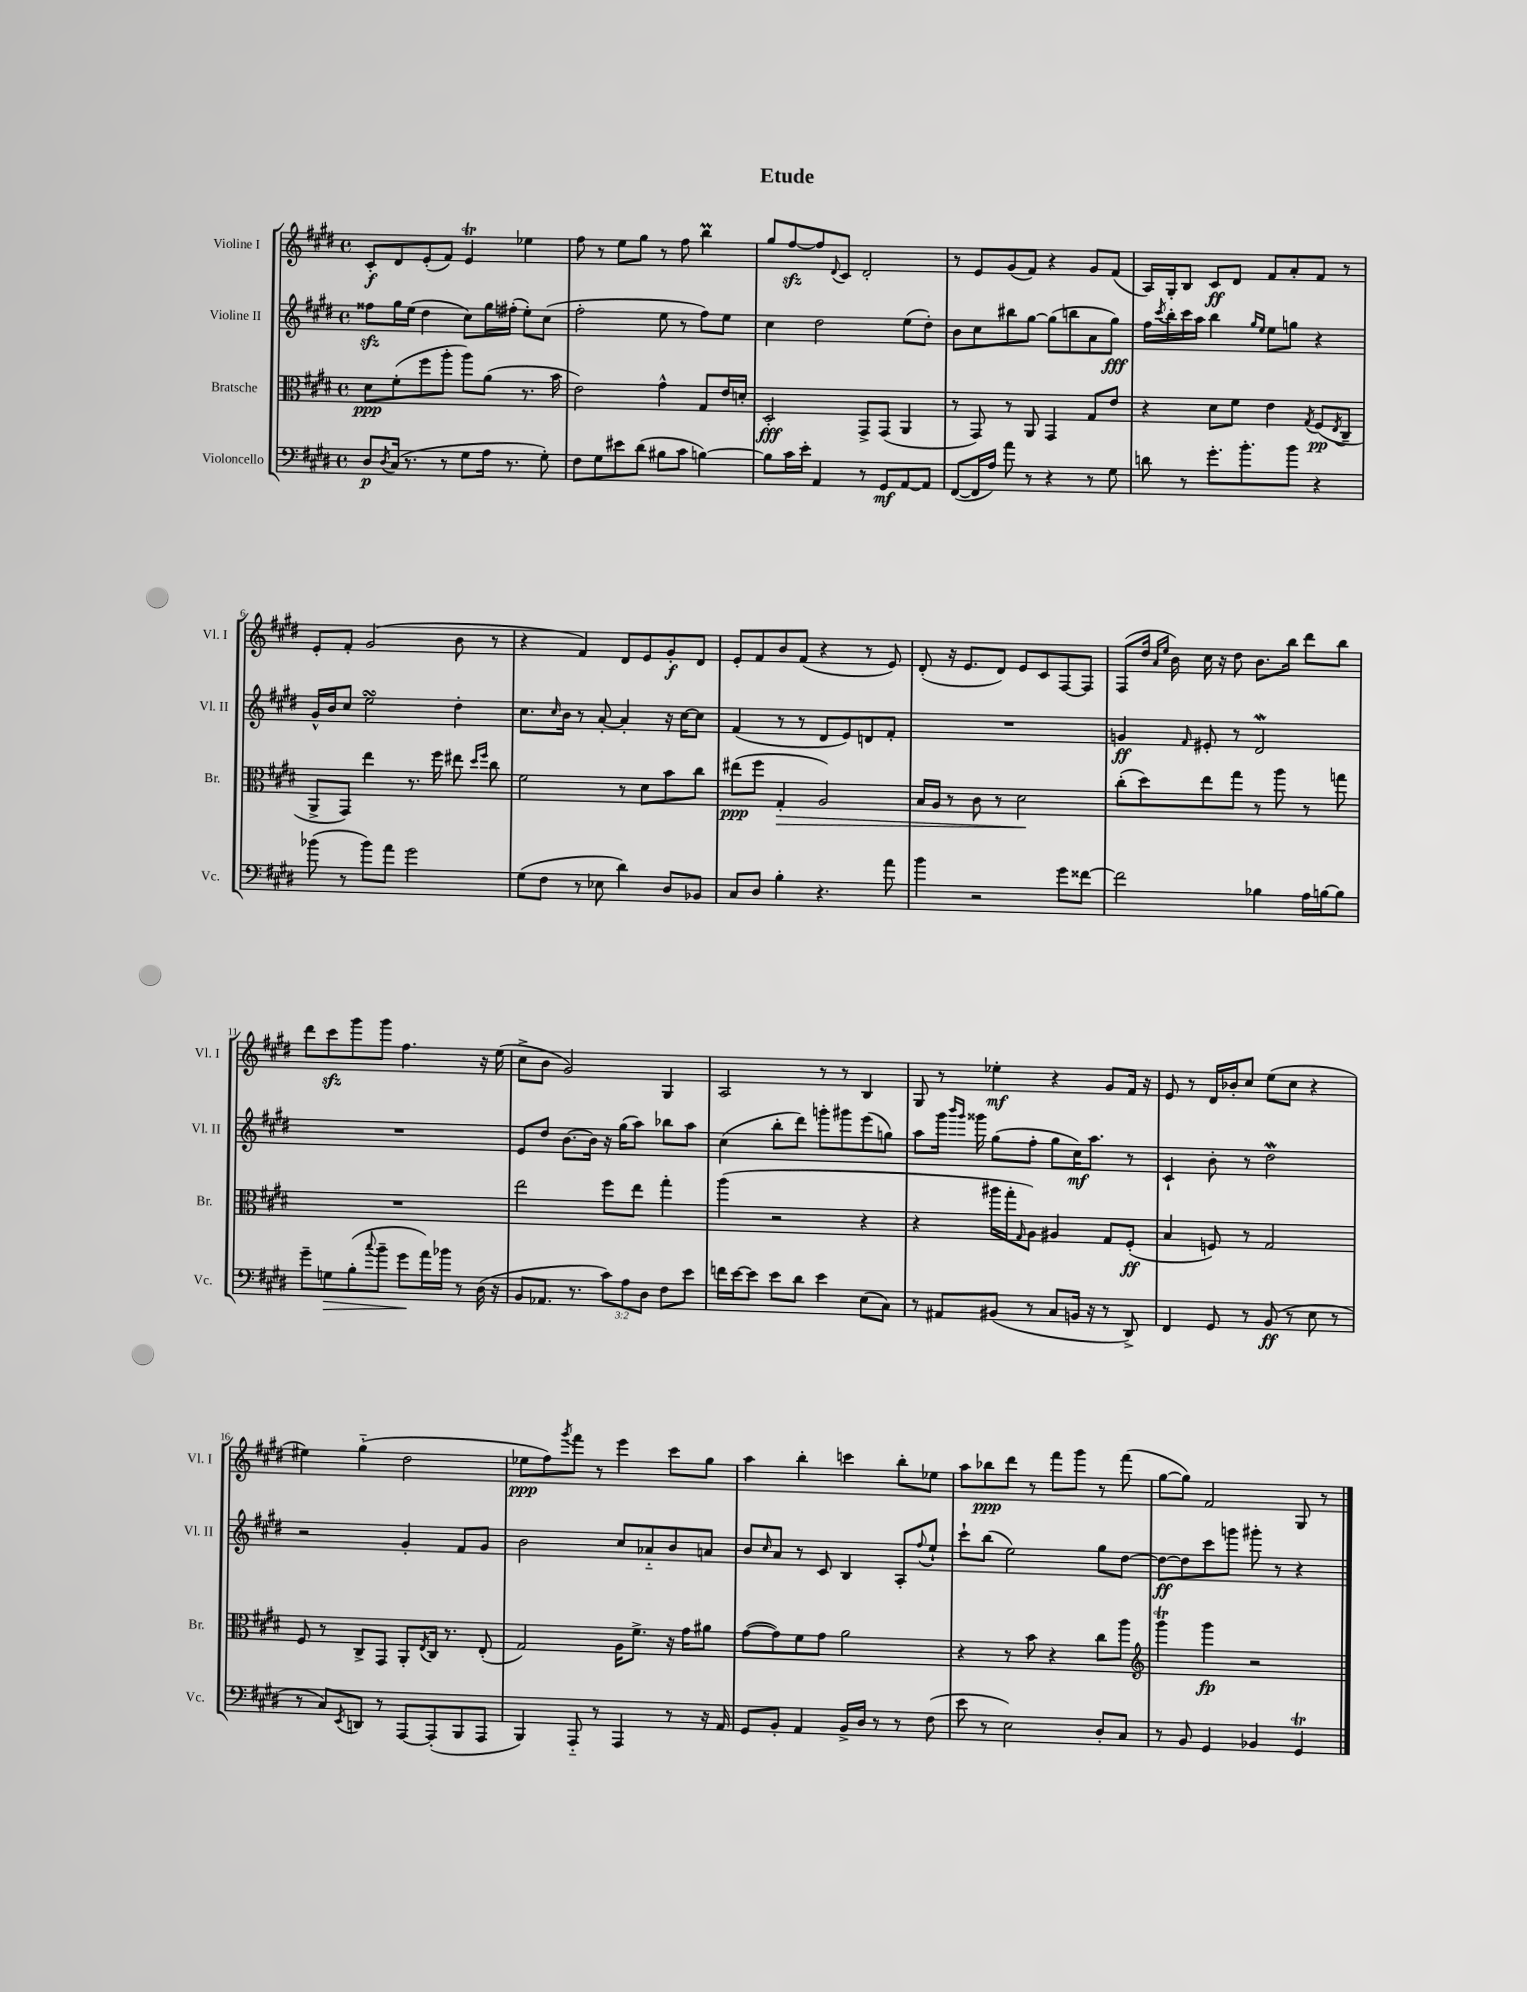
\header { title = "Etude" }
<<
\new StaffGroup <<
\new Staff = "s0" \with { instrumentName = "Violine I" shortInstrumentName = "Vl. I" } {
    \clef treble \key e \major \defaultTimeSignature \time 4/4
    cis'8-.\f dis'8 e'8-.( fis'8) e'4\trill ees''4 |
    fis''8 r8 e''8 gis''8 r8 fis''8 b''4\prall |
    gis''8 fis''8~\sfz fis''8 \appoggiatura { dis'8 } cis'8 dis'2-. |
    r8 e'8 gis'8( fis'8) r4 gis'8 fis'8( |
    a16) gis16-. b8 cis'8\ff dis'8 fis'8 a'8-. fis'8 r8 |
    e'8-. fis'8-. gis'2( b'8 r8 |
    r4 fis'4) dis'8 e'8 gis'8-.\f dis'8 |
    e'8-. fis'8 b'8 fis'8( r4 r8 e'8) |
    dis'8-.( r16 e'8. dis'8) e'8 cis'8 fis8~ fis8 |
    fis8( dis''16 \grace { a'16 e''16 } b'16) cis''16 r16 dis''8 b'8. b''16 dis'''8 b''8 |
    dis'''8 cis'''8\sfz gis'''8 gis'''8 fis''4. r16 e''16( |
    cis''8-> b'8 gis'2) gis4 |
    a2 r8 r8 b4 |
    gis8 r8 ees''4-.\mf r4 gis'8 fis'16 r16 |
    e'8 r8 dis'16 bes'16-. cis''8 e''8( cis''8 r4 |
    eis''4) gis''4-_( dis''2 |
    ees''8\ppp fis''8) \acciaccatura { gis'''8 } fis'''8 r8 e'''4 cis'''8 gis''8 |
    a''4 b''4-. c'''4 b''8-. ees''8 |
    a''8 bes''8\ppp dis'''8 r8 fis'''8 gis'''8 r8 fis'''8( |
    gis''8~ gis''8) fis'2 gis8 r8 \bar "|." |
}
\new Staff = "s1" \with { instrumentName = "Violine II" shortInstrumentName = "Vl. II" } {
    \clef treble \key e \major \defaultTimeSignature \time 4/4
    fisis''8\sfz gis''16 e''16( dis''4 cis''8) gis''16 fis''16-.( e''8-.) cis''8( |
    fis''2-. e''8 r8 fis''8) e''8 |
    cis''4 dis''2 e''8( dis''8-.) |
    b'8 cis''8 bis''8 gis''8~ gis''8( b''8 a'8 gis''8\fff) |
    fis''16 \acciaccatura { cis'''8 } b''16-. cis'''16 a''16 b''4 \grace { gis''16 e''16 } e''8 g''8 r4 |
    gis'16-^ b'16 cis''8 e''2\turn dis''4-. |
    cis''8. \grace { cis''16 } b'16 r8 a'8~-. a'4-. r16 cis''16~ cis''8 |
    fis'4( r8 r8 dis'8 e'8) d'8 fis'8-. |
    R1 |
    g'4\ff \grace { fis'16 } eis'8-. r8 dis'2\mordent |
    R1 |
    e'8 dis''8 b'8.~ b'16 r16 gis''16( a''8) bes''8 a''8 |
    cis''4( b''8-. dis'''8) g'''8-. gis'''8 e'''8( g''8) |
    a''8 gis'''16 \grace { b'''16 gis'''16 } gisis'''16 gis''8( fis''8-. gis''8 cis''16\mf) a''8. r8 |
    cis'4-! b'8-. r8 dis''2\mordent |
    r2 gis'4-. fis'8 gis'8 |
    b'2 cis''8 aes'8-_ b'8 a'8 |
    b'8 \grace { cis''16 } a'8 r8 cis'8 b4 a8-. \appoggiatura { fis''8 } e''8-! |
    cis'''8-! b''8( e''2) gis''8 dis''8~ |
    dis''8~\ff dis''8 cis'''8 g'''8 gis'''8-. r8 r4 \bar "|." |
}
\new Staff = "s2" \with { instrumentName = "Bratsche" shortInstrumentName = "Br." } {
    \clef alto \key e \major \defaultTimeSignature \time 4/4
    dis'8\ppp fis'8-.( fis''8 a''8-. a''8) a'8( r8. b'16 |
    e'2) gis'4-^ gis8 e'16 d'16-. |
    dis2-.\fff gis,8-> gis,8( a,4 |
    r8 gis,8) r8 a,8 gis,4 gis8 e'8 |
    r4 dis'8 fis'8 e'4 \acciaccatura { gis8 } fis8\pp( \acciaccatura { e8 } cis8-- |
    a,8-> gis,8) e''4 r8. fis''16 eis''8 \grace { dis''16 fis''16 } cis''8 |
    fis'2 r8 dis'8 b'8 cis''8 |
    eis''8\ppp( fis''8 gis4-.\> a2) |
    b16 a16 r8 cis'8 r8 dis'2\! |
    cis''8-.( dis''8) e''8 gis''8 r8 a''8 r8 g''8 |
    R1 |
    e''2 fis''8 e''8 gis''4-. |
    a''4( r2 r4 |
    r4 ais''16 gis''16-. \grace { gis16 } a8) ais4 gis8 fis8-.\ff( |
    b4 f8) r8 gis2 |
    fis8 r8 cis8-> gis,8 a,8-. \acciaccatura { e8 } cis16 r8. e8-.( |
    gis2) a16 fis'8.-> r16 gis'16 ais'8 |
    gis'8~( gis'8) fis'8 gis'8 a'2 |
    r4 r8 b'8 r4 cis''8 a''8 |
    \clef treble gis'''4\trill gis'''4\fp r2 \bar "|." |
}
\new Staff = "s3" \with { instrumentName = "Violoncello" shortInstrumentName = "Vc." } {
    \clef bass \key e \major \defaultTimeSignature \time 4/4 \override Staff.TupletNumber.text = #tuplet-number::calc-fraction-text
    dis8\p \acciaccatura { dis8 } cis16( r8. r8 gis8 a16 r8. gis8-.) |
    fis8 gis8 eis'8 dis'8( bis8 cis'8 b4~) |
    b8 cis'16 e'16-. a,4 r8 gis,8\mf a,8~ a,8 |
    fis,8~( fis,16 a16) a'8 r8 r4 r8 gis8 |
    d'8 r8 gis'8.-. b'8.-. b'8 r4 |
    bes'8( r8 bes'8) a'8 gis'2 |
    gis8( fis8 r8 ees8 dis'4) dis8 bes,8 |
    cis8 dis8 b4-. r4. a'8 |
    b'4 r2 gis'8 fisis'8~ |
    fisis'2 bes4 a16 b16~ b8 |
    gis'8-- g8\> b8-.( \appoggiatura { cis''8 } b'8-- gis'8\! a'16) bes'16 r8 dis16( r16 |
    b,8 aes,8. r8. \tuplet 3/2 { cis'8) a8 dis8 } fis8 e'8 |
    f'16 e'16~ e'8 e'8 dis'8 e'4 e8( cis8) |
    r8 ais,8 bis,8( r8 cis8 b,16 r16 r8 dis,8->) |
    fis,4 gis,8 r8 b,8\ff( r8 e8 r8 |
    r8 cis8) \acciaccatura { e,8 } d,8 r8 a,,8~ a,,8-.( b,,8 a,,8 |
    b,,4) a,,8-_ r8 a,,4 r8 r16 a,16 |
    gis,8 b,8-. a,4 b,16-> dis16 r8 r8 fis8( |
    e'8 r8 e2) dis8-. cis8 |
    r8 b,8 gis,4 bes,4 gis,4\trill \bar "|." |
}
>>
>>
